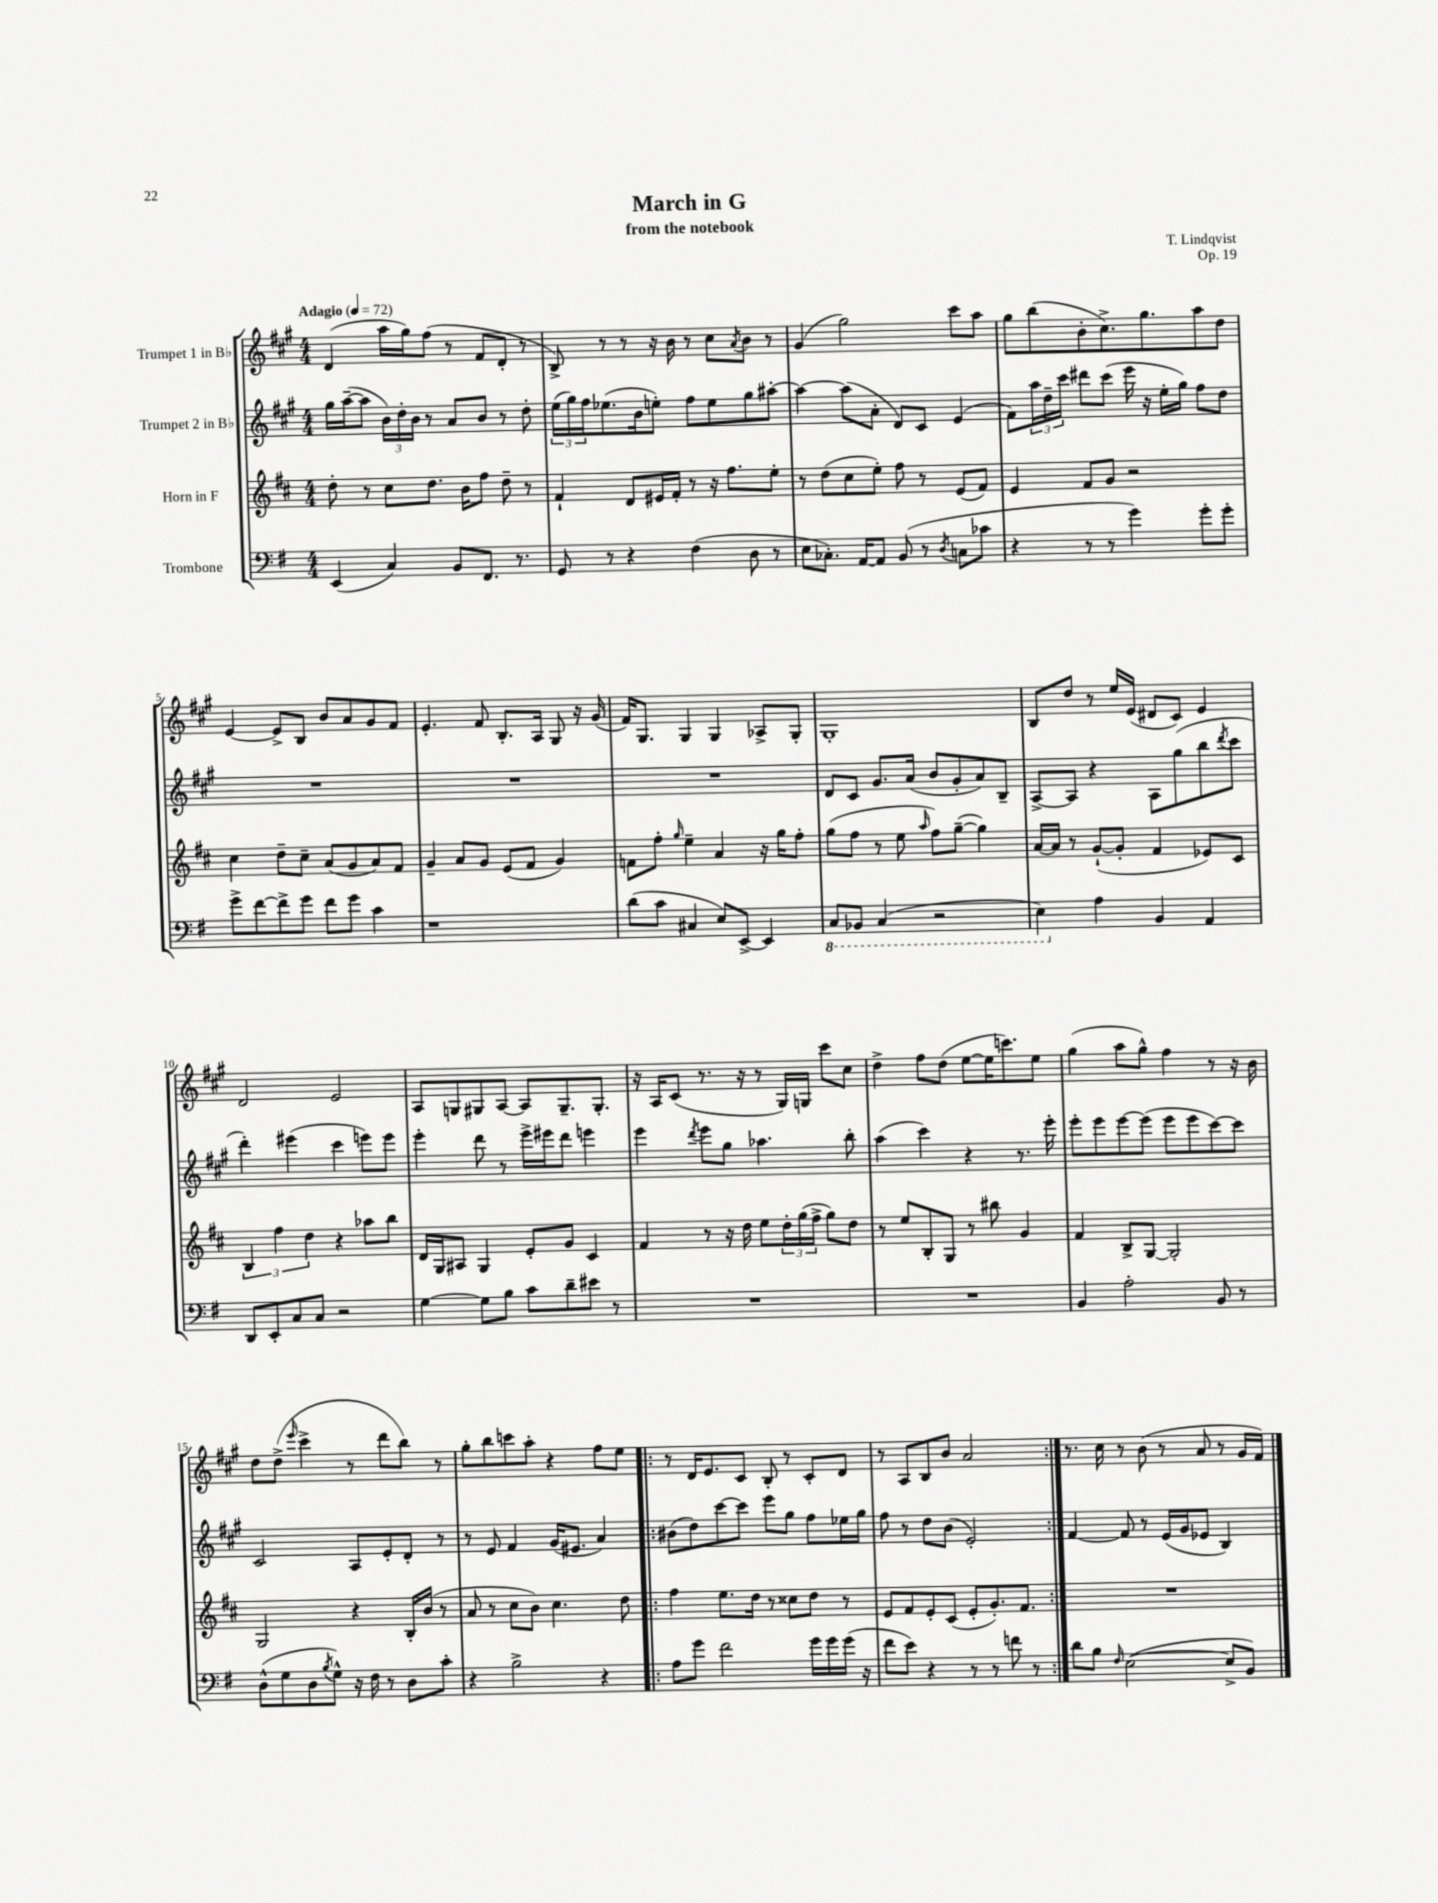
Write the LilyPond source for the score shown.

\header { title = "March in G" composer = "T. Lindqvist" subtitle = "from the notebook" opus = "Op. 19" }
<<
\new StaffGroup <<
\new Staff = "s0" \with { instrumentName = "Trumpet 1 in Bb" } {
    \clef treble \key a \major \numericTimeSignature \time 4/4 \tempo "Adagio" 4 = 72
    d'4( a''16 gis''16) fis''8( r8 fis'8 d'8-. r8 |
    b8->) r8 r8 r16 b'16 r8 cis''8 \acciaccatura { a'8 } b'8 r8 |
    gis'4( gis''2) cis'''8 a''8 |
    gis''8 b''8( b'8-. cis''8.->) gis''8. a''8 d''8 |
    e'4~ e'8-> b8 b'8 a'8 gis'8 fis'8 |
    e'4.-. fis'8 b8.-. a16 gis8 r16 gis'16( |
    fis'16) gis8. gis4 gis4 aes8-> gis8-. |
    gis1-. |
    b8 d''8 r8 e''16 e'16( dis'8 cis'8) e'4 |
    d'2 e'2 |
    a8 g8 gis8 a8~ a8 gis8.-- gis8.-. |
    r16 a16 cis'8( r8. r16 r8 gis16) g16 cis'''8 cis''8 |
    d''4-> fis''8 d''8( e''8~ e''16 c'''8.) e''8 |
    gis''4( a''8 gis''8-^) fis''4 r8 r16 b'16 |
    d''8 d''8->( \grace { e'''16 } cis'''4-> r8 d'''8 b''8) r8 |
    gis''8-. b''8 c'''8 a''8-. r4 fis''8 e''8 |
    \repeat volta 2 { r8 d'16 e'8. cis'8 b8-. r8 cis'8-. d'8 |
    r8 a8 b8 b'8 a'2 | }
    r8. cis''16 r8 b'8( r8 a'8 r8 gis'16 fis'16) \bar "|." |
}
\new Staff = "s1" \with { instrumentName = "Trumpet 2 in Bb" } {
    \clef treble \key a \major \numericTimeSignature \time 4/4
    gis''16 a''16~--( a''8 \tuplet 3/2 { b'16) d''16-. b'16 } r8 a'8 b'8 r8 d''8-. |
    \tuplet 3/2 { e''16( gis''16) fis''16 } ees''8.( b'16 e''8-.) fis''8 e''8 gis''8 ais''8~-. |
    ais''4~ ais''8( a'8-. d'8) cis'8 e'4( |
    fis'8) \tuplet 3/2 { a''16 d''16-- cis'''16 } dis'''8 cis'''8( e'''16 r16 e''16-. gis''16) fis''8 d''8 |
    R1 |
    R1 |
    R1 |
    d'8 cis'8 gis'8. a'16( b'8 gis'8-. a'8) b8-- |
    a8~-> a8 r4 a8 gis''8( b''8 \acciaccatura { d'''8 } cis'''8 |
    d'''4-.) eis'''4( cis'''4 e'''8) e'''8 |
    e'''4-. d'''8 r8 e'''16-> eis'''16 d'''8 e'''4 |
    e'''4 \acciaccatura { d'''8 } e'''8 gis''8 aes''4. b''8-. |
    a''4( cis'''4) r4 r8. e'''16-. |
    e'''8-. e'''8 e'''8~ e'''8( e'''8 e'''8 cis'''8~) cis'''8 |
    cis'2 a8 e'8-. d'8-. r8 |
    r8 e'8 fis'4 gis'16( eis'8. a'4) |
    \repeat volta 2 { bis'8( d''8) cis'''8~ cis'''8 e'''8 gis''8 fis''8 ees''16 gis''16 |
    fis''8 r8 d''8 b'8( e'2-.) | }
    fis'4~ fis'8 r8 e'16( gis'16 ees'8 b4) \bar "|." |
}
\new Staff = "s2" \with { instrumentName = "Horn in F" } {
    \clef treble \key d \major \numericTimeSignature \time 4/4
    d''8-. r8 cis''8 d''8. b'16 fis''8 d''8-- r8 |
    fis'4-! d'8 eis'16 fis'16-. r8 r16 fis''8. e''8-. |
    r8 d''8( cis''8 e''8-.) fis''8 r8 e'8( fis'8) |
    e'4 fis'8 g'8 r2 |
    cis''4 d''8-- cis''8-- a'8( g'8 a'8) fis'8 |
    g'4-- a'8 g'8 e'8( fis'8 g'4) |
    f'8 fis''8-. \grace { g''16 } e''4-- a'4 r16 g''16 fis''8-. |
    g''8( fis''8 r8 e''8 \grace { a''16 } fis''8) g''8~--( g''4) |
    a'16~ a'16 r8 g'8~-!( g'8-. fis'4 ees'8) cis'8 |
    \tuplet 3/2 { b4 fis''4 d''4 } r4 aes''8 b''8 |
    d'16 g16 ais8 g4 e'8-. g'8 cis'4 |
    fis'4 r8 r16 d''16 e''8 \tuplet 3/2 { d''16-. g''16( fis''16-> } g''8) d''8 |
    r8 e''8 b8-. g8 r8 bis''8 g'4 |
    fis'4 b8-> g8~ g2-. |
    g2 r4 b16-. b'16( r8 |
    a'8 r8 cis''8 b'8) cis''4. d''8 |
    \repeat volta 2 { fis''4 e''8. d''16 r8 cisis''8 d''8 r8 |
    e'8 fis'8 e'8-. cis'8( e'8-. g'8.-.) fis'8. | }
    R1 \bar "|." |
}
\new Staff = "s3" \with { instrumentName = "Trombone" } {
    \clef bass \key g \major \numericTimeSignature \time 4/4
    e,4( c4) b,8 fis,8. r8. |
    g,8 r8 r4 fis4( d8 r8 |
    e8 ces8.-.) a,16~ a,8 b,8( r8 \acciaccatura { d8 } c8 ces'8 |
    r4 r8 r8 g'4) g'8-. g'8-. |
    g'8-> fis'8~ fis'8-> g'8 fis'8 g'8 c'4 |
    r1 |
    d'8( c'8 cis4 e8) e,8~-> e,4 |
    \ottava #-1 c,8 bes,,8 c,4( r2 |
    e,4) \ottava #0 a4 b,4 a,4 |
    d,8 e,8-. c8 c8 r2 |
    g4~ g8 b8 c'8 d'8-- eis'8 r8 |
    R1 |
    R1 |
    b,4 a2-. b,8 r8 |
    d8-^( g8 d8 \acciaccatura { b8 } g8-^) r16 fis16 r8 d8 c'8-. |
    r4 b2-> r4 |
    \repeat volta 2 { a8 g'8 fis'2 g'16 g'16 g'16( r16 |
    fis'8 e'8) r4 r8 r8 f'8 r8 | }
    d'8 b8 \grace { fis16 } e2~( e8-> b,8) \bar "|." |
}
>>
>>
